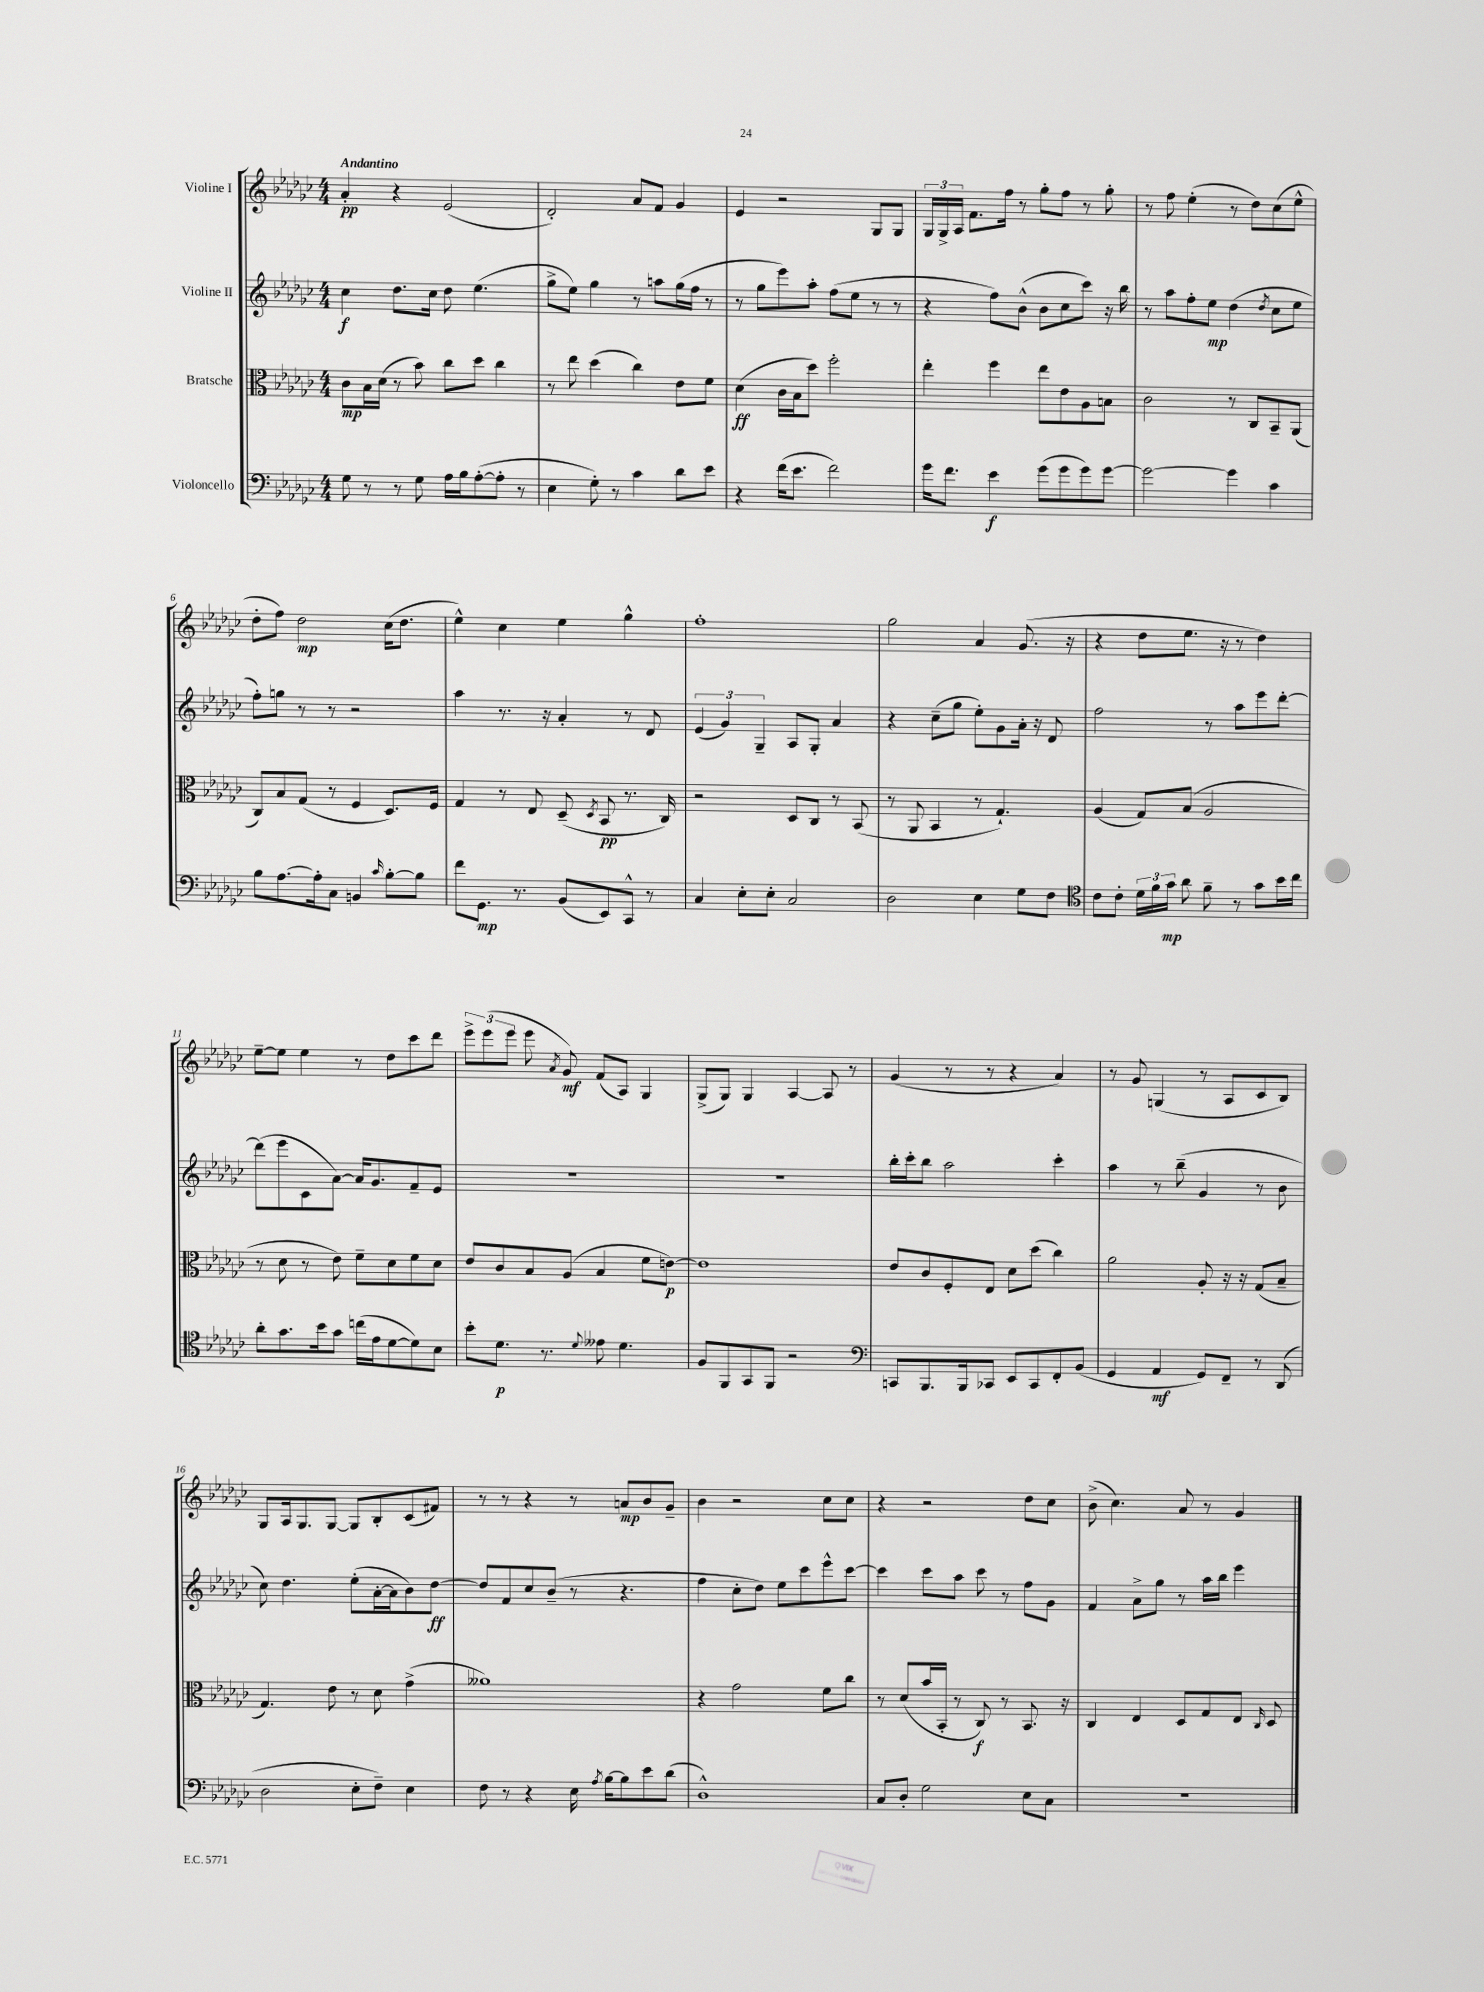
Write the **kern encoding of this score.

**kern	**kern	**kern	**kern
*staff4	*staff3	*staff2	*staff1
*clefF4	*clefC3	*clefG2	*clefG2
*k[b-e-a-d-g-c-]	*k[b-e-a-d-g-c-]	*k[b-e-a-d-g-c-]	*k[b-e-a-d-g-c-]
*M4/4	*M4/4	*M4/4	*M4/4
8G-	8c-	4cc-	4a-'
8r	16B-	.	.
.	(16d-	.	.
8r	8r	8.dd-	4r
8G-	8b-)	.	.
.	.	16cc-	.
16A-	8cc-	8dd-	(2e-
16B-	.	.	.
([8A-'	8dd-	(4.ee-	.
8A-']	4cc-	.	.
8r	.	.	.
=	=	=	=
4E-	8r	8gg-^	2d-')
.	8ee-	8ee-)	.
8G-')	(4dd-	4gg-	.
8r	.	.	.
4c-	4cc-)	8r	8a-
.	.	8aa	8f
8d-	8e-	(16gg-	4g-
.	.	16ff	.
8e-	8f	8r	.
=	=	=	=
4r	(4d-	8r	4e-
.	.	8gg-	.
(16f	16c-	8eee-)	2r
8.e-	16B-	.	.
.	8dd-)	8aa-'	.
2f)	2ff'	(8ff	.
.	.	8ee-	.
.	.	8r	8G-
.	.	8r	8G-
=	=	=	=
16g-	4ee-'	4r	24G-
.	.	.	24G-^
8.f	.	.	.
.	.	.	24A-
.	.	.	8.f
4e-	4ff	8ff)	.
.	.	.	16ff
.	.	(8b-^^	8r
(8g-	8ee-	8b-	8gg-'
8g-	8e-	8cc-	8ff
8g-)	8A-	8ccc-)	8r
[8g-	8B	16r	8gg-'
.	.	16bb-	.
=	=	=	=
2g-_	2c-	8r	8r
.	.	8aa-	8ff
.	.	8ff'	(4ee-'
.	.	8ee-	.
4g-]	8r	(4dd-	8r
.	8C-	.	8dd-)
.	.	8qdd-	.
4c-	8BB-~	8cc-	(8cc-
.	(8AA-	8ee-	8ee-^^
=	=	=	=
8B-	8C-)	8ff')	8dd-'
[8.A-	8B-	8gg	8ff)
.	(8G-	8r	2dd-
16A-']	.	.	.
8C-	8r	8r	.
4BB	4F	2r	.
16qqc-	.	.	.
[8B-'	8.D-)	.	(16cc-
.	.	.	8.dd-
8B-]	.	.	.
.	16F	.	.
=	=	=	=
8f	4G-	4aa-	4ee-^^)
8.GG-	.	.	.
.	8r	8.r	4cc-
8.r	.	.	.
.	8E-	.	.
.	.	16r	.
(8BB-	(8D-~	4a-'	4ee-
.	8qD-	.	.
8EE-)	8BB-	.	.
8CC-^^	8.r	8r	4gg-^^
8r	.	8d-	.
.	16C-)	.	.
=	=	=	=
4C-	2r	(6e-	1ff'
.	.	6g-)	.
8E-'	.	.	.
.	.	6G-~	.
8E-'	.	.	.
2C-	8D-	8A-	.
.	8C-	8G-'	.
.	8r	4a-	.
.	(8BB-	.	.
=	=	=	=
2D-	8r	4r	2gg-
.	8AA-	.	.
.	4BB-	(8cc-~	.
.	.	8gg-	.
4E-	8r	8ee-')	4a-
.	4.G-`)	8g-	.
8G-	.	16a-'	(8.g-
.	.	16r	.
8F	.	8d-	.
.	.	.	16r
=	=	=	=
*clefC4	*	*	*
8c-	(4A-	2ff	4r
8c-'	.	.	.
24d-	8G-)	.	8dd-
24f	.	.	.
24g-	.	.	.
8a-	(8B-	.	8.ee-
8f~	2A-	8r	.
.	.	.	16r
8r	.	8aa-	8r
8g-	.	8eee-	4dd-)
16b-	.	[8ddd-'	.
16cc-	.	.	.
=	=	=	=
8a-'	8r	(8ddd-]	[8ee-~
8.g-	8d-	8eee-	8ee-]
.	8r	8c-	4ee-
16b-	.	.	.
8g-	8e-)	[8a-)	.
(16cc	8f~	16a-]	8r
16e-	.	8.g-	.
[8d-	8d-	.	8dd-
8d-])	8f	8f~	8ccc-
8B-	8d-	8e-	8ddd-
=	=	=	=
8b-'	8e-	1r	12eee-^
.	.	.	(12eee-
8.d-	8c-	.	.
.	.	.	12eee-
.	8B-	.	8eee-
8.r	.	.	.
.	.	.	8qa-
.	(8A-	.	8g-)
8qqd-	.	.	.
8e--	4B-	.	(8f
4.d-	.	.	8A-)
.	8f	.	4G-
.	[8e)	.	.
=	=	=	=
8F	1e]	1r	(8G-^
8FF	.	.	8G-)
8GG-	.	.	4G-
8FF	.	.	.
2r	.	.	[4A-
.	.	.	8A-]
.	.	.	8r
=	=	=	=
*clefF4	*	*	*
8CC	8e-	16bb-'	(4g-
.	.	16ccc-'	.
8.BBB-	8c-	8bb-	.
.	8F'	2aa-	8r
16BBB-	.	.	.
8CC-	8E-	.	8r
8EE-	8d-	.	4r
8CC-	(8dd-	.	.
8FF'	4cc-)	4ccc-'	4a-)
(8BB-	.	.	.
=	=	=	=
4GG-	2a-	4aa-	8r
.	.	.	8g-
4AA-	.	8r	(4G
.	.	(8bb-~	.
8GG-)	8A-'	4g-	8r
8FF~	16r	.	8A-
.	16r	.	.
8r	(8G-	8r	8c-
(8DD-	8B-~	8b-	8B-)
=	=	=	=
2D-	4.G-)	8cc-)	8G-
.	.	4.dd-	16A-
.	.	.	8.G-
.	8e-	.	[8G-
8E-'	8r	(8ee-'	8G-]
8F~)	8d-	[16a-'	8B-'
.	.	16a-]	.
4E-	(4g-^	8b-)	(8c-
.	.	[8dd-	8f#)
=	=	=	=
8F	1a--)	8dd-]	8r
8r	.	8f	8r
4r	.	8cc-	4r
.	.	(8b-~	.
16E-	.	8r	8r
8qA-	.	.	.
[16B-	.	.	.
8B-]	.	4.r	8a
8e-	.	.	8b-
(8d-	.	.	8g-~
=	=	=	=
1D-^^)	4r	4ff	4b-
.	2g-	8cc-'	2r
.	.	8dd-)	.
.	.	8ee-	.
.	.	8ccc-	.
.	8f	8eee-^^	8cc-
.	8cc-	[8ccc-	8cc-
=	=	=	=
8C-	8r	4ccc-]	4r
8D-'	(8d-	.	.
2G-	16b-	8ccc-	2r
.	16BB-'	.	.
.	8r	8aa-	.
.	8C-)	8ccc-	.
.	8r	8r	.
8E-	8.BB-	8ff	8dd-
8C-	.	8g-	8cc-
.	16r	.	.
=	=	=	=
1r	4C-	4f	(8b-^
.	.	.	4.cc-)
.	4E-	8a-^	.
.	.	8gg-	.
.	8D-	8r	8a-
.	8G-	16aa-	8r
.	.	16bb-	.
.	8E-	4eee-	4g-
.	16qqC-	.	.
.	8D-	.	.
==	==	==	==
*-	*-	*-	*-
